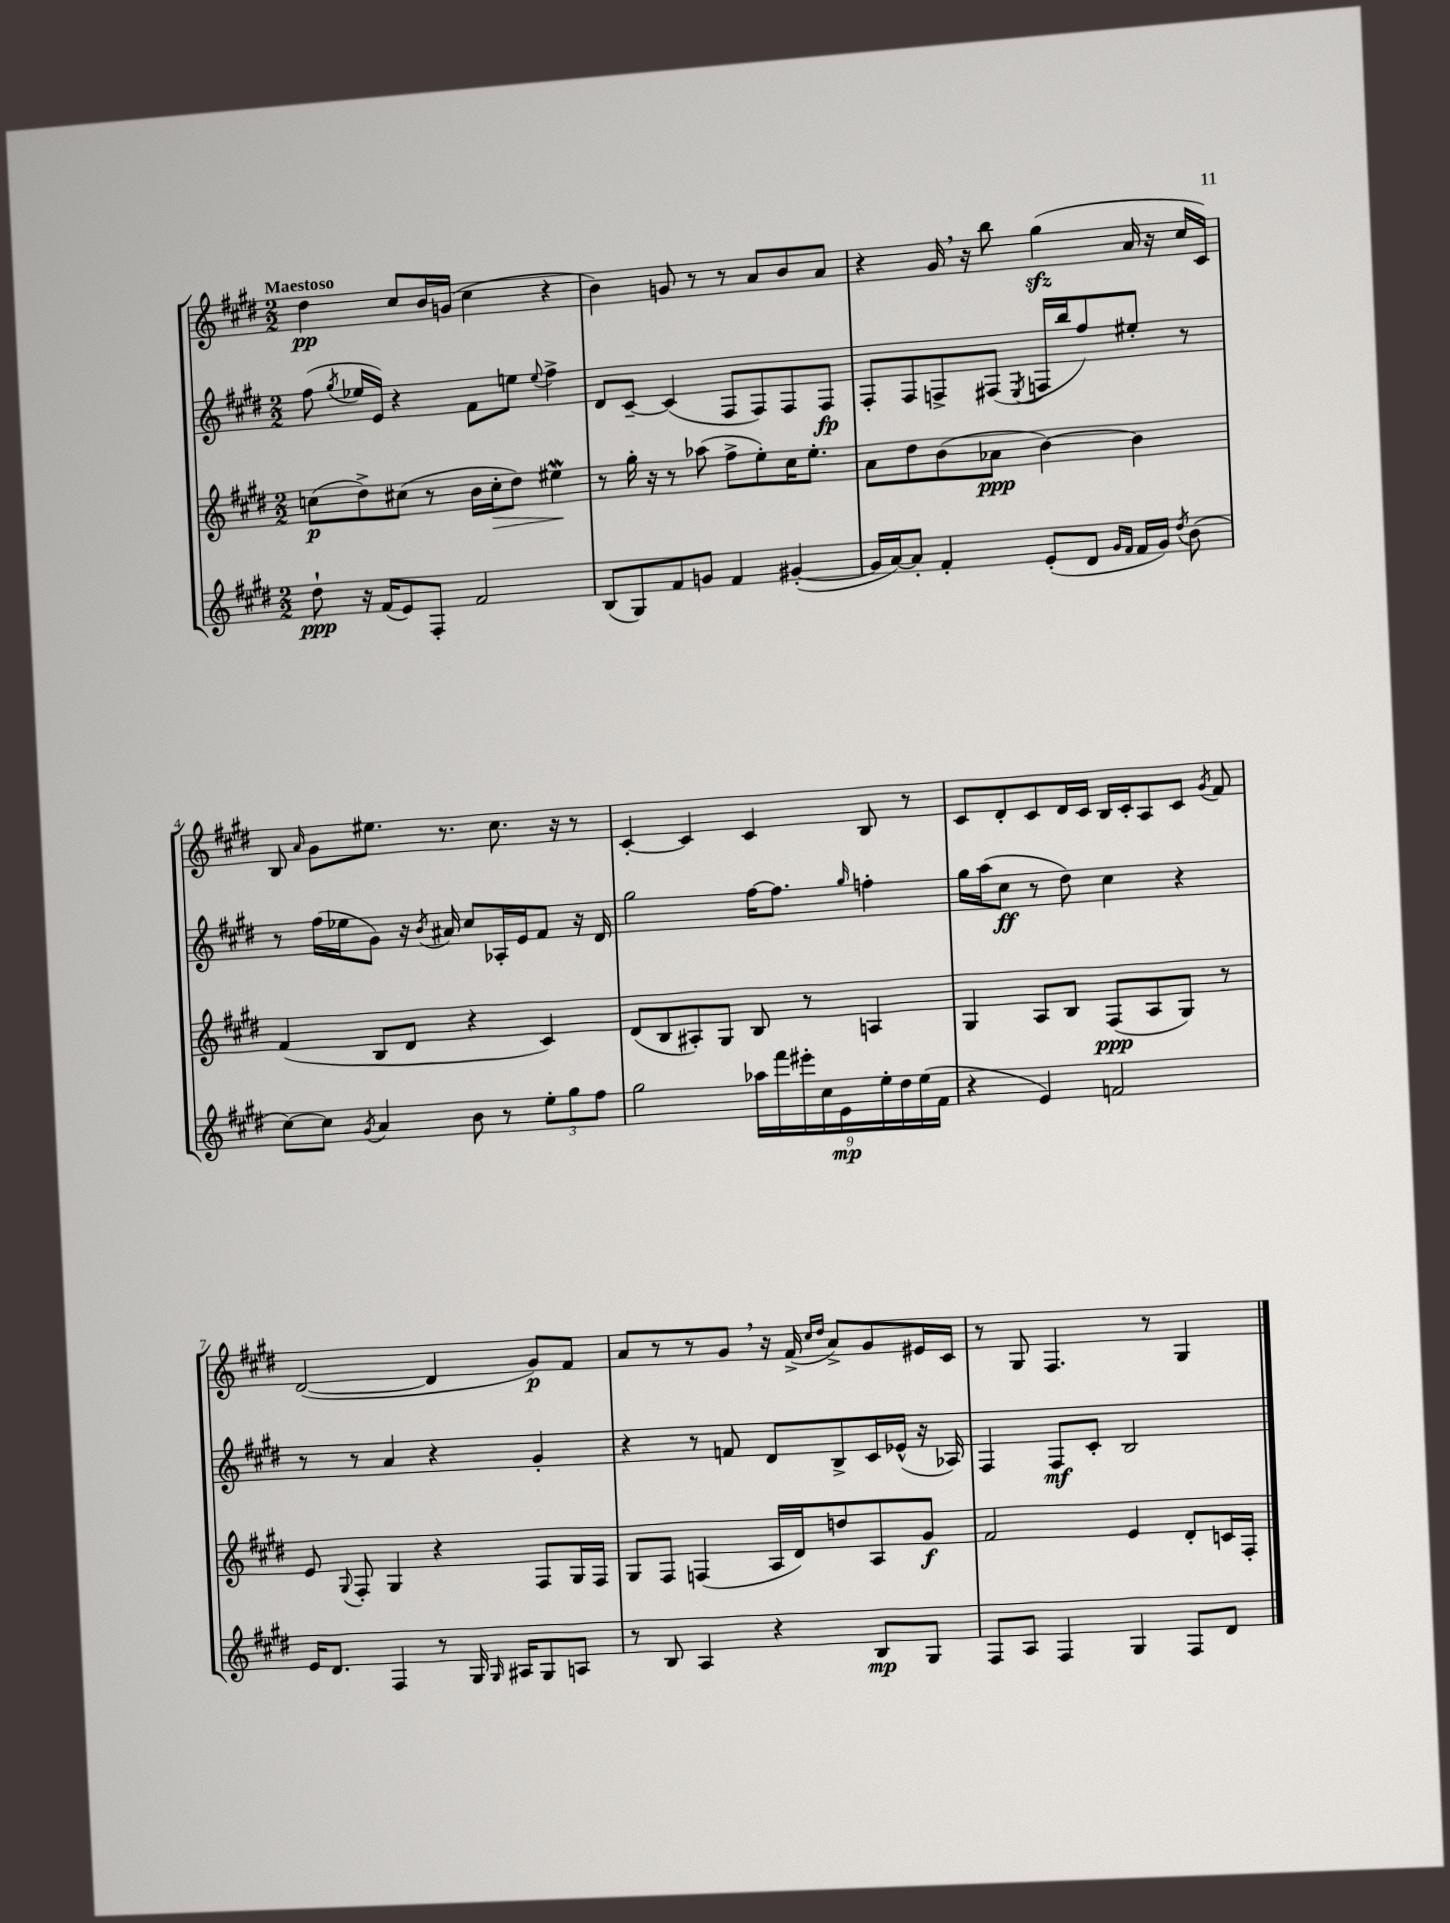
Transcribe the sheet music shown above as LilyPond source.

<<
\new StaffGroup <<
\new Staff = "s0" {
    \clef treble \key e \major \numericTimeSignature \time 2/2 \tempo "Maestoso"
    \autoBeamOff dis''4\pp cis''8[ b'16 g'16]( cis''4 r4 |
    b'4) g'8 r8 r8 a'8[ b'8 a'8] |
    r4 gis'16 \breathe r16 b''8 gis''4\sfz( a'16 r16 cis''16[ cis'16]) |
    b8 \grace { a'16 } gis'8[ eis''8.] r8. cis''8. r16 r8 |
    cis'4~-. cis'4 cis'4 b8 r8 |
    cis'8[ dis'8-. cis'8 dis'16 cis'16] b16[ cis'16-. a8 cis'8] \acciaccatura { gis'8 } fis'8 |
    dis'2~( dis'4 gis'8[\p) fis'8] |
    a'8[ r8 r8 gis'8] \breathe r16 fis'16->( \grace { cis''16[ dis''16] } a'8[->) gis'8 eis'16 cis'16] |
    r8 gis8 fis4. r8 gis4 \bar "|." |
}
\new Staff = "s1" {
    \clef treble \key e \major \numericTimeSignature \time 2/2
    \autoBeamOff fis''8( \acciaccatura { gis''8 } ees''16[ e'16]) r4 fis'8[ e''8] \appoggiatura { e''8 } fis''4-> |
    dis'8[ cis'8]~-- cis'4( fis8[ fis8) fis8 fis8]\fp |
    fis8[-. fis8 f8-> fis8]( \acciaccatura { e8 } f16[ b''16 fis''8) eis''8]-. r8 |
    r8 fis''16[( ees''16 gis'8]) r16 \acciaccatura { b'8 } ais'16 cis''8[ aes16-. e'16 fis'8] r16 dis'16 |
    gis''2 fis''16[~ fis''8.] \grace { gis''16 } f''4-. |
    gis''16[ a''16( cis''8]\ff r8 dis''8) cis''4 r4 |
    r8 r8 a'4 r4 gis'4-. |
    r4 r8 f'8 dis'8[ b8-> cis'16 ees'16]-^( r16 aes16) |
    fis4 fis8[\mf cis'8]-. b2 \bar "|." |
}
\new Staff = "s2" {
    \clef treble \key e \major \numericTimeSignature \time 2/2
    \autoBeamOff c''8[\p( dis''8->) cis''8]( r8 b'16[ cis''16-.\> dis''8]) eis''4\mordent\! |
    r8 gis''16-. r16 r8 aes''8( fis''8[-> e''8-.) cis''16 e''8.]-. |
    a'8[ dis''8 b'8( aes'8]\ppp b'4~) b'4 |
    fis'4( b8[ dis'8] r4 cis'4) |
    dis'8[( b8 ais8-.) gis8] b8 r8 a4 |
    gis4 a8[ b8] fis8[\ppp( a8 gis8]) r8 |
    e'8 \appoggiatura { gis8 } fis8-. gis4 r4 fis8[ gis16 fis16] |
    gis8[ fis8] f4( a16[ dis'16) d''8 a8 gis'8]\f |
    fis'2 e'4 dis'8[-. c'16 fis16]-. \bar "|." |
}
\new Staff = "s3" {
    \clef treble \key e \major \numericTimeSignature \time 2/2
    \autoBeamOff dis''8-!\ppp r16 fis'16[( e'8) fis8]-. fis'2 |
    b8[( gis8) fis'8 g'8] fis'4 gis'4~-.( |
    gis'16[ a'16~) a'8]-. fis'4-. e'8[-.( dis'8] \grace { gis'16[ fis'16] } fis'16[ gis'16]) \acciaccatura { dis''8 } b'8( |
    cis''8[~) cis''8] \acciaccatura { gis'8 } a'4 b'8 r8 \tuplet 3/2 { e''8[-. gis''8 fis''8] } |
    gis''2 \tuplet 9/8 { aes''16[ fis'''16 eis'''16-. cis''16 e'16\mp e''16-. dis''16 e''16( fis'16] } |
    r4 e'4) f'2 |
    e'16[ dis'8.] fis4 r8 gis16 \grace { gis16 } ais16[ gis8 a8] |
    r8 b8 a4 r4 b8[\mp gis8] |
    fis8[ a8] fis4 gis4 fis8[ dis'8] \bar "|." |
}
>>
>>
